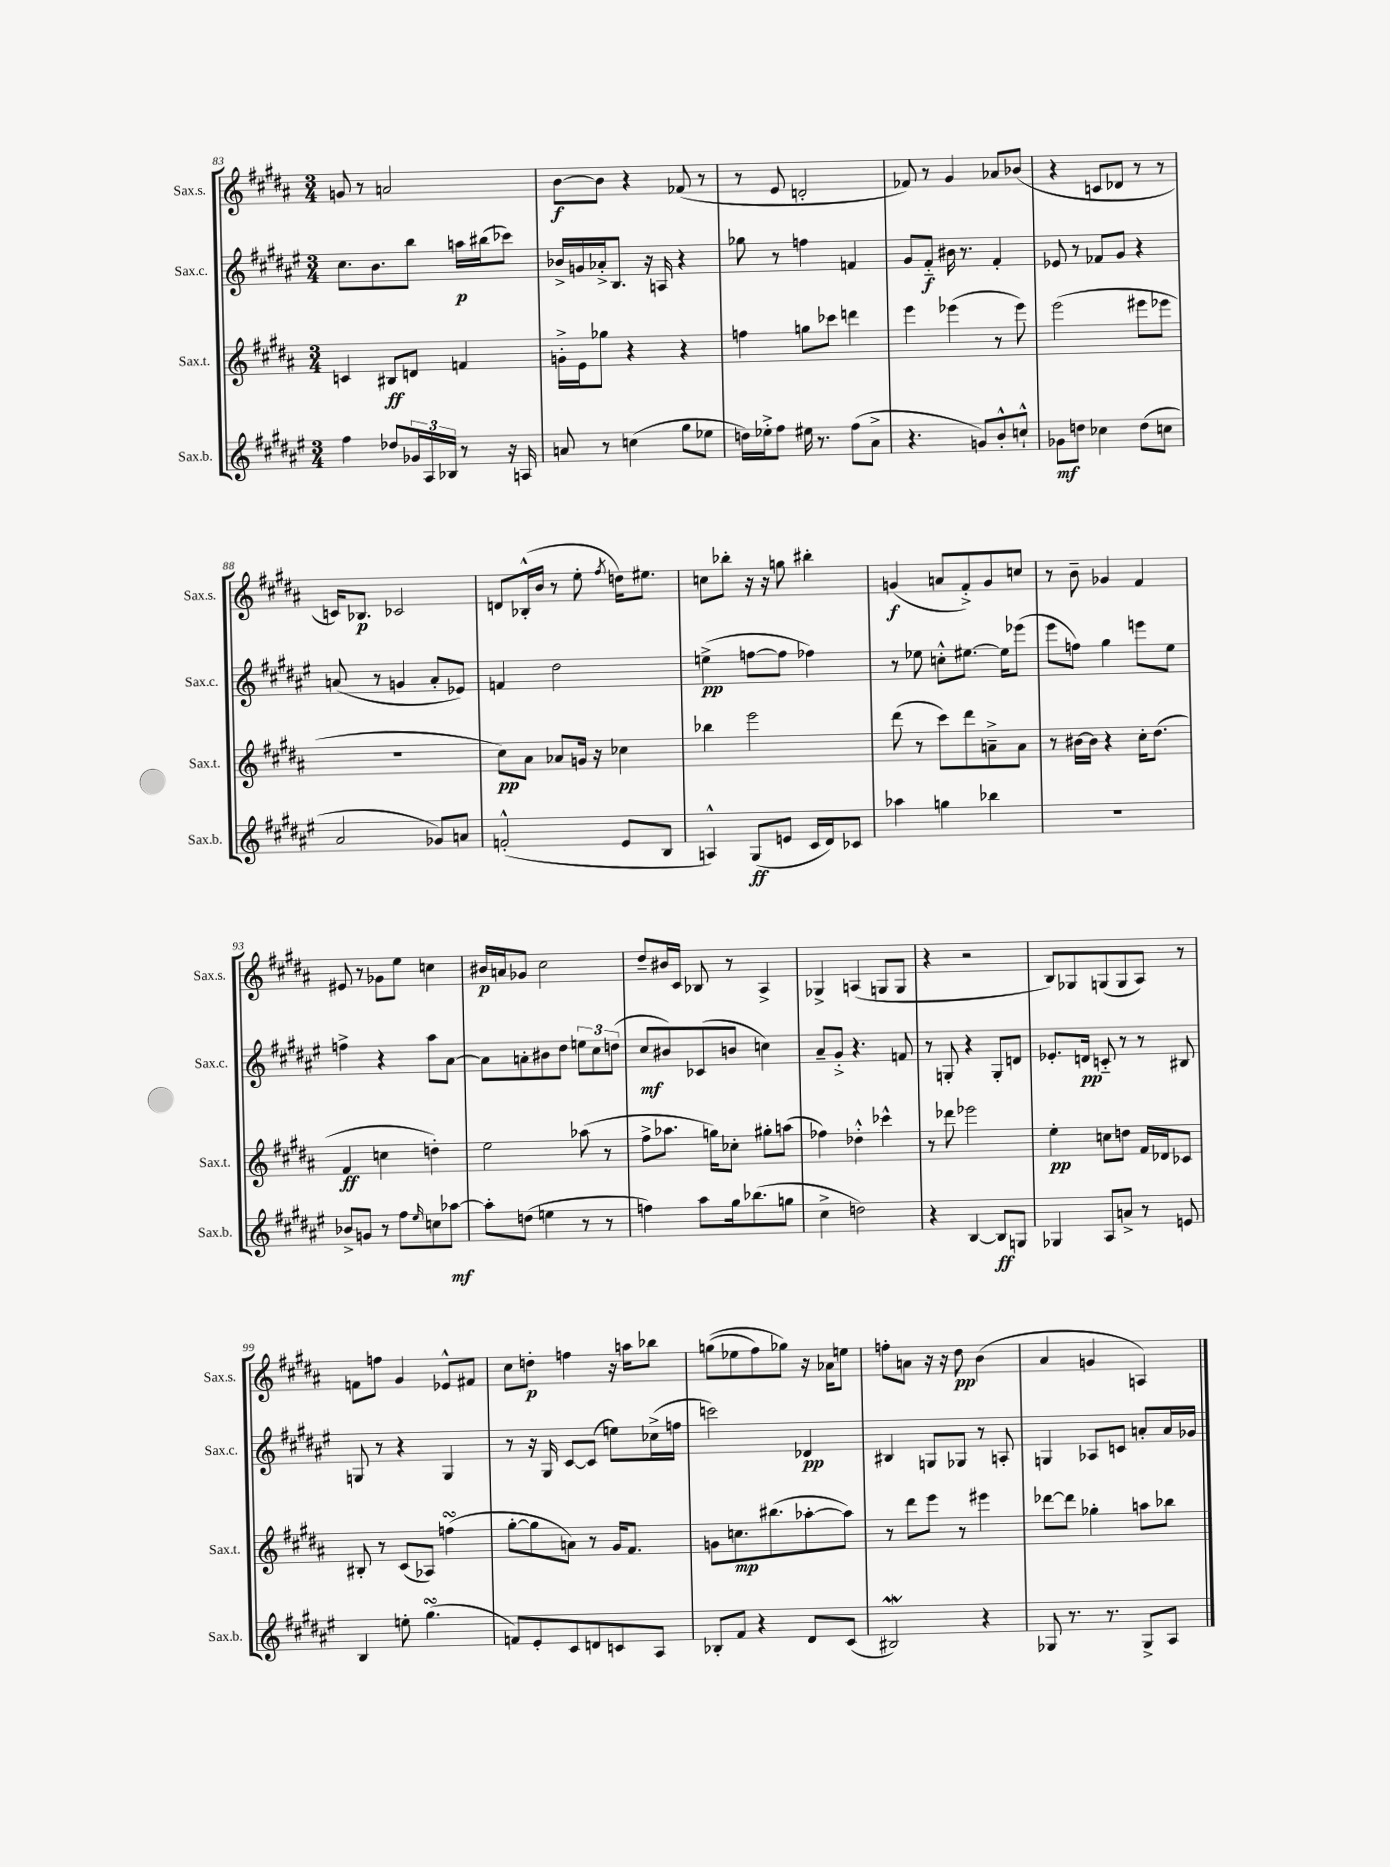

**kern	**kern	**kern	**kern
*staff4	*staff3	*staff2	*staff1
*clefG2	*clefG2	*clefG2	*clefG2
*k[f#c#g#d#a#e#]	*k[f#c#g#d#a#]	*k[f#c#g#d#a#e#]	*k[f#c#g#d#a#]
*M3/4	*M3/4	*M3/4	*M3/4
4ff#	4c	8.cc#	8g
.	.	.	8r
.	.	8.b	.
8dd-	8B#	.	2a
24g-	8d	8bb	.
24A#	.	.	.
24B-	.	.	.
8r	4f	16aa	.
.	.	(16bb#	.
16r	.	8ccc-)	.
16A	.	.	.
=	=	=	=
8a	16g'^	16b-^	[8b
.	16e	16g	.
8r	8gg-	16a-'^	8b]
.	.	8.B	.
(4cc	4r	.	4r
.	.	16r	.
.	.	16A	.
8gg#	4r	4r	(8f-
8ee-	.	.	8r
=	=	=	=
16dd)	4ff	8gg-	8r
16ee-'^	.	.	.
8ff#	.	8r	8e
16ee#	8gg	4ff	2d'
8.r	.	.	.
.	8ccc-	.	.
(8ff#	4ddd	4f	.
8a#^	.	.	.
=	=	=	=
4.r	4eee	8g#	8f-)
.	.	8f#'~	8r
.	(4eee-	16b#	4g#
.	.	8.r	.
8g)	.	.	.
8b'^^	8r	4f#'	8a-
8cc`^^	8eee-)	.	(8b-
=	=	=	=
8g-	(2eee	8e-	4r
8dd	.	8r	.
4cc-	.	8f-	8c
.	.	8g#	8d-
(8dd	8eee#	4r	8r
8cc	8eee-	.	8r
=	=	=	=
2a#	2.r	(8a	16c)
.	.	.	8.B-
.	.	8r	.
.	.	4g	2c-
8g-)	.	8a'	.
8a	.	8e-)	.
=	=	=	=
(2f'^^	8cc#)	4f	8d
.	8a#	.	(16B-'^^
.	.	.	16b
.	8a-	2dd#	8r
.	16g	.	8ee'
.	16r	.	.
.	.	.	8qff#
8e#	4cc-	.	16dd)
.	.	.	8.ee#
8B	.	.	.
=	=	=	=
4A^^)	4bb-	(4ee^	8cc
.	.	.	8bb-'
(8G#	2eee	[8ff	16r
.	.	.	16r
8e	.	8ff]	8gg
16c#	.	4ff-)	4bb#'
16d#)	.	.	.
8c-	.	.	.
=	=	=	=
4aa-	(8ddd#	8r	(4g
.	8r	8ee-	.
4gg	8ccc#)	8cc'^^	8a
.	8ddd#	[8.ee#	8f#'^)
4bb-	8a~^	.	8g
.	.	16ee#]	.
.	8a	(8eee-	8cc
=	=	=	=
2.r	8r	8eee#	8r
.	[16b#	8ff)	8b~
.	16b#]	.	.
.	4r	4gg#	4g-
.	16cc#'	8eee	4f#
.	(8.dd#	.	.
.	.	8ee#	.
=	=	=	=
8b-^	4f#	4ff^	8e#
8g	.	.	8r
8r	4cc	4r	8g-
8ff#	.	.	8ee
16qqee#	.	.	.
8cc	4dd')	8aa#	4cc
[8aa-	.	[8a#	.
=	=	=	=
8aa-']	2ee	8a#]	16b#
.	.	.	16a
(8dd	.	8a'	8g-
4ee	.	8b#	2cc#
.	.	8dd#	.
8r	(8aa-	12ee	.
.	.	12cc#	.
8r	8r	.	.
.	.	(12dd	.
=	=	=	=
4ff)	8ff#^	8cc#	8dd#~
.	8.aa-	8b#)	16b#
.	.	.	16c#
8aa#	.	(8c-	8B-
.	16gg)	.	.
16gg#	8cc-'	8b	8r
(8.bb-	.	.	.
.	8gg#'	4cc)	4A#^
8gg	(8aa	.	.
=	=	=	=
4cc#^	4ff-)	8a#~	4G-^
.	.	8g#'^	.
2dd)	4dd-'^^	4.r	(4A
.	4ccc-^^	.	8G
.	.	8f	8G
=	=	=	=
4r	8r	8r	4r
.	8ddd-	8G'	.
[4B	2eee-	4r	2r
8B]	.	8G'	.
8G	.	8d	.
=	=	=	=
4G-	4ee'	8.e-'	8B)
.	.	.	8G-
.	.	16d	.
8A#	8cc	8c'~	(8G
8a^	8dd	8r	8G
8r	16f#	8r	8A#)
.	16d-	.	.
8e	8c-	8B#	8r
=	=	=	=
4B	8B#'	8G	8f
.	8r	8r	8ff
8ee'	(8c#	4r	4g#
(4.gg#	8A-)	.	.
.	(4ff	4G	8e-^^
.	.	.	8f#
=	=	=	=
8f)	[8gg#'	8r	8cc#
8e#'	8gg#]	16r	8dd'
.	.	16G#	.
8c#	8a)	[8c#	4ff
8d	8r	(8c#]	.
8c	16g#	8ee)	16r
.	8.f#	.	16aa
8A#	.	(16cc-^	8bb-
.	.	16ff	.
=	=	=	=
8B-'	8g	2ccc)	&((8gg
8f#	8.cc	.	8ee-
4r	.	.	8ff#)
.	(8.bb#	.	.
.	.	.	8gg-&)
8d#	[8aa-'	4d-	16r
.	.	.	16a-
(8c#	8aa-])	.	8ee
=	=	=	=
2B#)	8r	4B#	8ff'
.	8ddd#	.	8a
.	8eee	8G	16r
.	.	.	16r
.	8r	8G-	8dd#
4r	4eee#	8r	(4b
.	.	8A'	.
=	=	=	=
8G-	[8ddd-	4G	4a#
8.r	8ddd-]	.	.
.	4gg-'	8A-	4g
8.r	.	.	.
.	.	8c	.
8G-^	8aa	8a'	4A)
8A#	8bb-	16a	.
.	.	16g-	.
==	==	==	==
*-	*-	*-	*-
